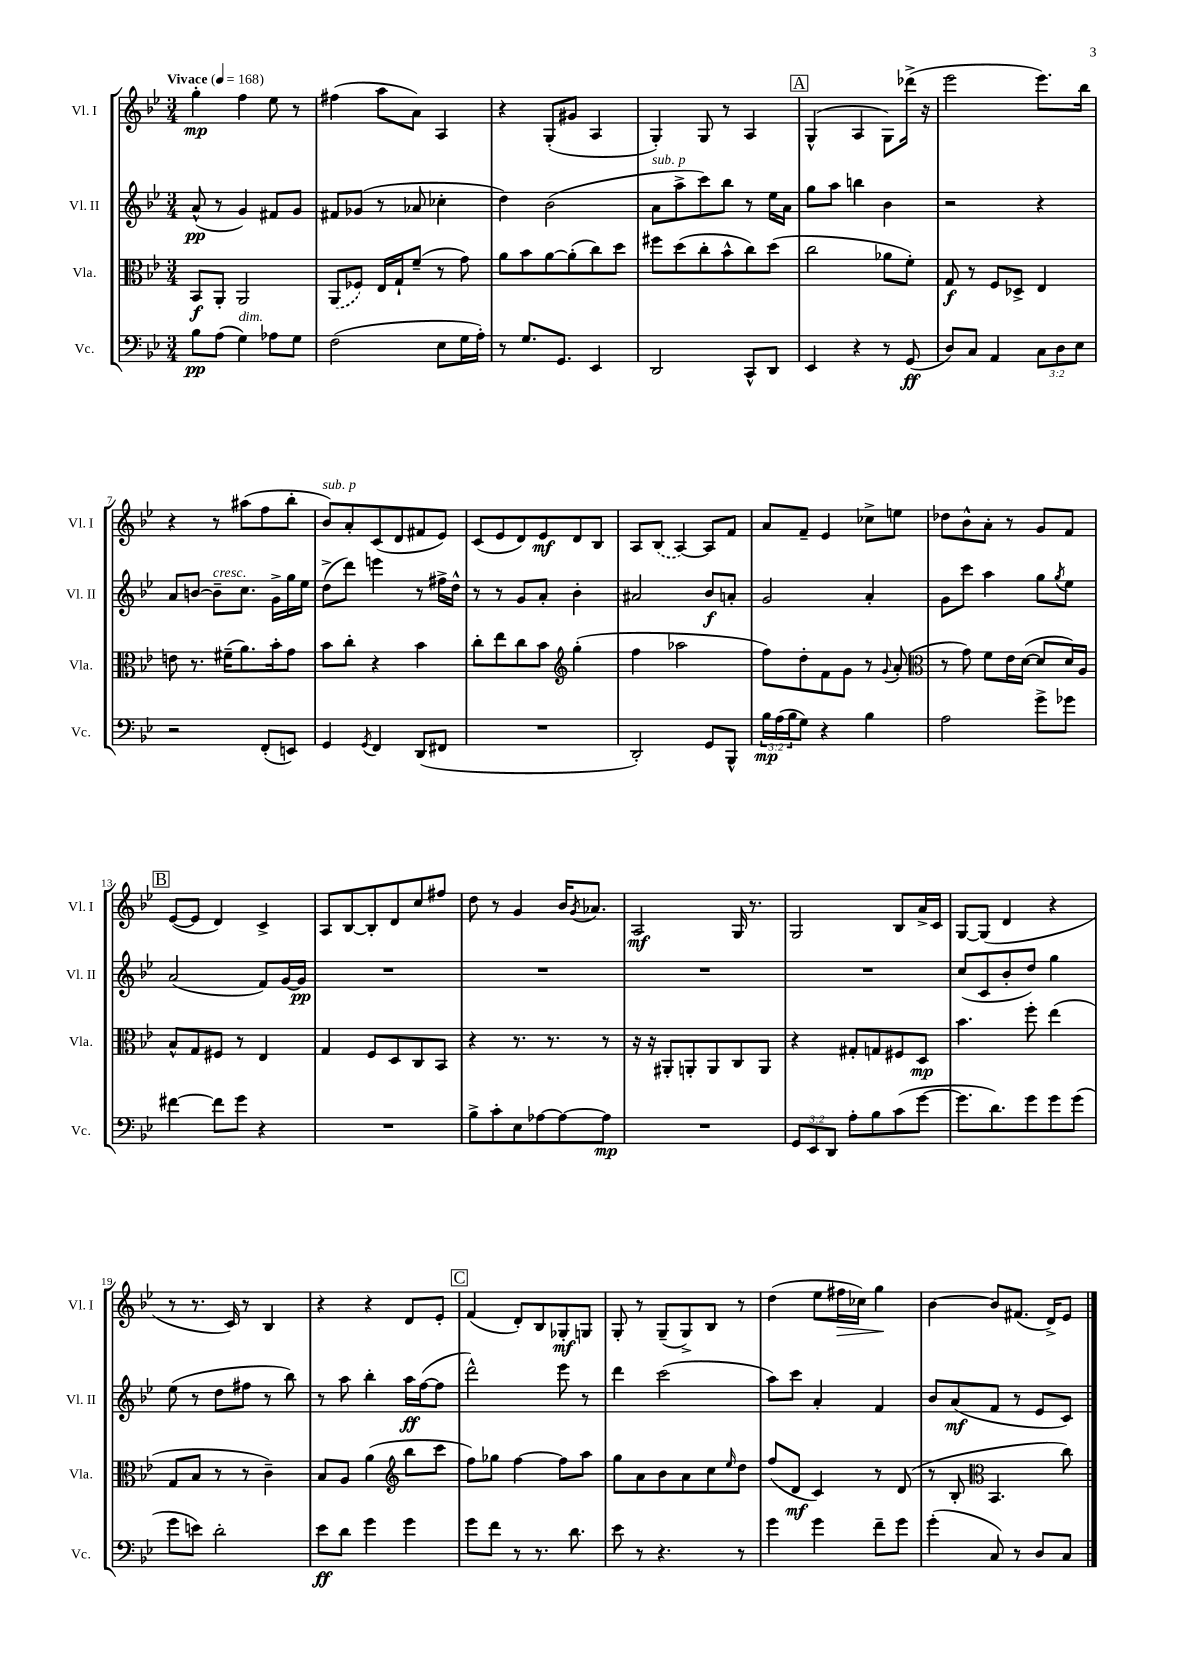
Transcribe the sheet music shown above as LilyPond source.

<<
\new StaffGroup <<
\new Staff = "s0" \with { instrumentName = "Vl. I" shortInstrumentName = "Vl. I" } {
    \clef treble \key bes \major \numericTimeSignature \time 3/4 \tempo "Vivace" 4 = 168
    g''4-.\mp f''4 ees''8 r8 |
    fis''4( a''8 a'8) a4 |
    r4 g8-.( gis'8 a4 |
    g4-.) g8 r8 a4 |
    \mark \markup { \box "A" } g4-^( a4 g8) des'''16->( r16 |
    ees'''2 ees'''8.) bes''16 |
    r4 r8 ais''8( f''8 bes''8-. |
    bes'8^\markup { \italic "sub. p" }) a'8-. c'8( d'8 fis'8 ees'8) |
    c'8( ees'8 d'8) ees'8\mf d'8 bes8 |
    a8 \once \slurDashed bes8( a4~) a8 f'8 |
    a'8 f'8-- ees'4 ces''8-> e''8 |
    des''8 bes'8-^ a'8-. r8 g'8 f'8 |
    \mark \markup { \box "B" } ees'8~( ees'8 d'4) c'4-> |
    a8 bes8~ bes8-. d'8 c''8 fis''8 |
    d''8 r8 g'4 bes'16 \acciaccatura { g'8 } aes'8. |
    a2\mf g16 r8. |
    g2 bes8 a'16-> c'16 |
    g8~ g8( d'4 r4 |
    r8 r8. c'16) r8 bes4 |
    r4 r4 d'8 ees'8-. |
    \mark \markup { \box "C" } f'4( d'8-.) bes8 ges8-.\mf g8 |
    g8-. r8 g8--( g8->) bes8 r8 |
    d''4( ees''8 fis''16\> ces''16) g''4\! |
    bes'4~ bes'8 fis'8.( d'16->) ees'8 \bar "|." |
}
\new Staff = "s1" \with { instrumentName = "Vl. II" shortInstrumentName = "Vl. II" } {
    \clef treble \key bes \major \numericTimeSignature \time 3/4
    a'8-^\pp( r8 g'4) fis'8 g'8 |
    fis'8 ges'8( r8 aes'8 ces''4-. |
    d''4) bes'2( |
    a'8^\markup { \italic "sub. p" } a''8-> c'''8) bes''8 r8 ees''16 a'16 |
    \mark \markup { \box "A" } g''8 a''8 b''4 bes'4 |
    r2 r4 |
    a'8 b'8~ b'8--^\markup { \italic "cresc." } c''8. g'16-> g''16 ees''16 |
    d''8->( d'''8) e'''4 r8 fis''16-> d''16-^ |
    r8 r8 g'8 a'8-. bes'4-. |
    ais'2 bes'8\f a'8-. |
    g'2 a'4-. |
    g'8 c'''8 a''4 g''8 \acciaccatura { g''8 } ees''8 |
    \mark \markup { \box "B" } a'2( f'8) g'16~ g'16\pp |
    R2. |
    R2. |
    R2. |
    R2. |
    c''8( c'8 bes'8-. d''8) g''4 |
    ees''8( r8 d''8 fis''8 r8 bes''8) |
    r8 a''8 bes''4-. a''16\ff f''16~( f''8 |
    \mark \markup { \box "C" } d'''2-^) ees'''8 r8 |
    d'''4 c'''2( |
    a''8) c'''8 a'4-. f'4 |
    bes'8 a'8\mf( f'8 r8 ees'8 c'8) \bar "|." |
}
\new Staff = "s2" \with { instrumentName = "Vla." shortInstrumentName = "Vla." } {
    \clef alto \key bes \major \numericTimeSignature \time 3/4
    bes,8\f a,8-. a,2 |
    \once \slurDashed a,8( fes8) ees16 g16-! f'8--( r8 g'8) |
    a'8 bes'8 a'8~ a'8-.( c''8) d''8 |
    fis''8 d''8( c''8-. bes'8-^ c''8) d''8( |
    \mark \markup { \box "A" } c''2 aes'8 f'8-.) |
    g8\f r8 f8 des8-> ees4 |
    e'8 r8. fis'16--( a'8.) bes'16-. g'8 |
    bes'8 c''8-. r4 bes'4 |
    c''8-. ees''8 c''8 bes'8 \clef treble g''4-.( |
    f''4 aes''2 |
    f''8) d''8-. f'8 g'8 r8 \appoggiatura { g'8 } a'8-.( |
    \clef alto r8 g'8) f'8 ees'16 d'16~( d'8 d'16) a16 |
    \mark \markup { \box "B" } bes8-^ g8 fis8 r8 ees4 |
    g4 f8 d8 c8 bes,8 |
    r4 r8. r8. r8 |
    r16 r16 ais,8-. a,8-. a,8 c8 a,8 |
    r4 gis8-. g8 fis8 d8\mp |
    bes'4. f''8-. ees''4( |
    g8 bes8 r8 r8 c'4--) |
    bes8 a8 a'4( \clef treble bes''8 c'''8 |
    \mark \markup { \box "C" } f''8) ges''8 f''4~ f''8 a''8 |
    g''8 a'8 bes'8 a'8 c''8 \grace { ees''16 } d''8 |
    f''8( d'8\mf c'4) r8 d'8( |
    r8 bes8-. \clef alto bes,4. c''8) \bar "|." |
}
\new Staff = "s3" \with { instrumentName = "Vc." shortInstrumentName = "Vc." } {
    \clef bass \key bes \major \numericTimeSignature \time 3/4 \override Staff.TupletNumber.text = #tuplet-number::calc-fraction-text
    bes8\pp a8( g4^\markup { \italic "dim." }) aes8 g8 |
    f2( ees8 g16 a16-.) |
    r8 g8. g,8. ees,4 |
    d,2 c,8-^ d,8 |
    \mark \markup { \box "A" } ees,4 r4 r8 g,8\ff( |
    d8) c8 a,4 \tuplet 3/2 { c8 d8 ees8 } |
    r2 f,8-.( e,8) |
    g,4 \acciaccatura { g,8 } f,4 d,8( fis,8 |
    R2. |
    d,2-.) g,8 bes,,8-^ |
    \tuplet 3/2 { bes16\mp a16( bes16 } g8) r4 bes4 |
    a2 g'8-> ges'8 |
    \mark \markup { \box "B" } fis'4~ fis'8 g'8 r4 |
    R2. |
    bes8-> c'8-. ees8 aes8~ aes8~ aes8\mp |
    R2. |
    \tuplet 3/2 { g,8 ees,8 d,8 } a8-. bes8 c'8( g'8~ |
    g'8. d'8.) g'8 g'8 g'8( |
    g'8 e'8) d'2-. |
    ees'8\ff d'8 g'4 g'4 |
    \mark \markup { \box "C" } g'8 f'8 r8 r8. d'8. |
    ees'8 r8 r4. r8 |
    g'4 g'4 f'8-- g'8 |
    g'4-.( c8) r8 d8 c8 \bar "|." |
}
>>
>>
